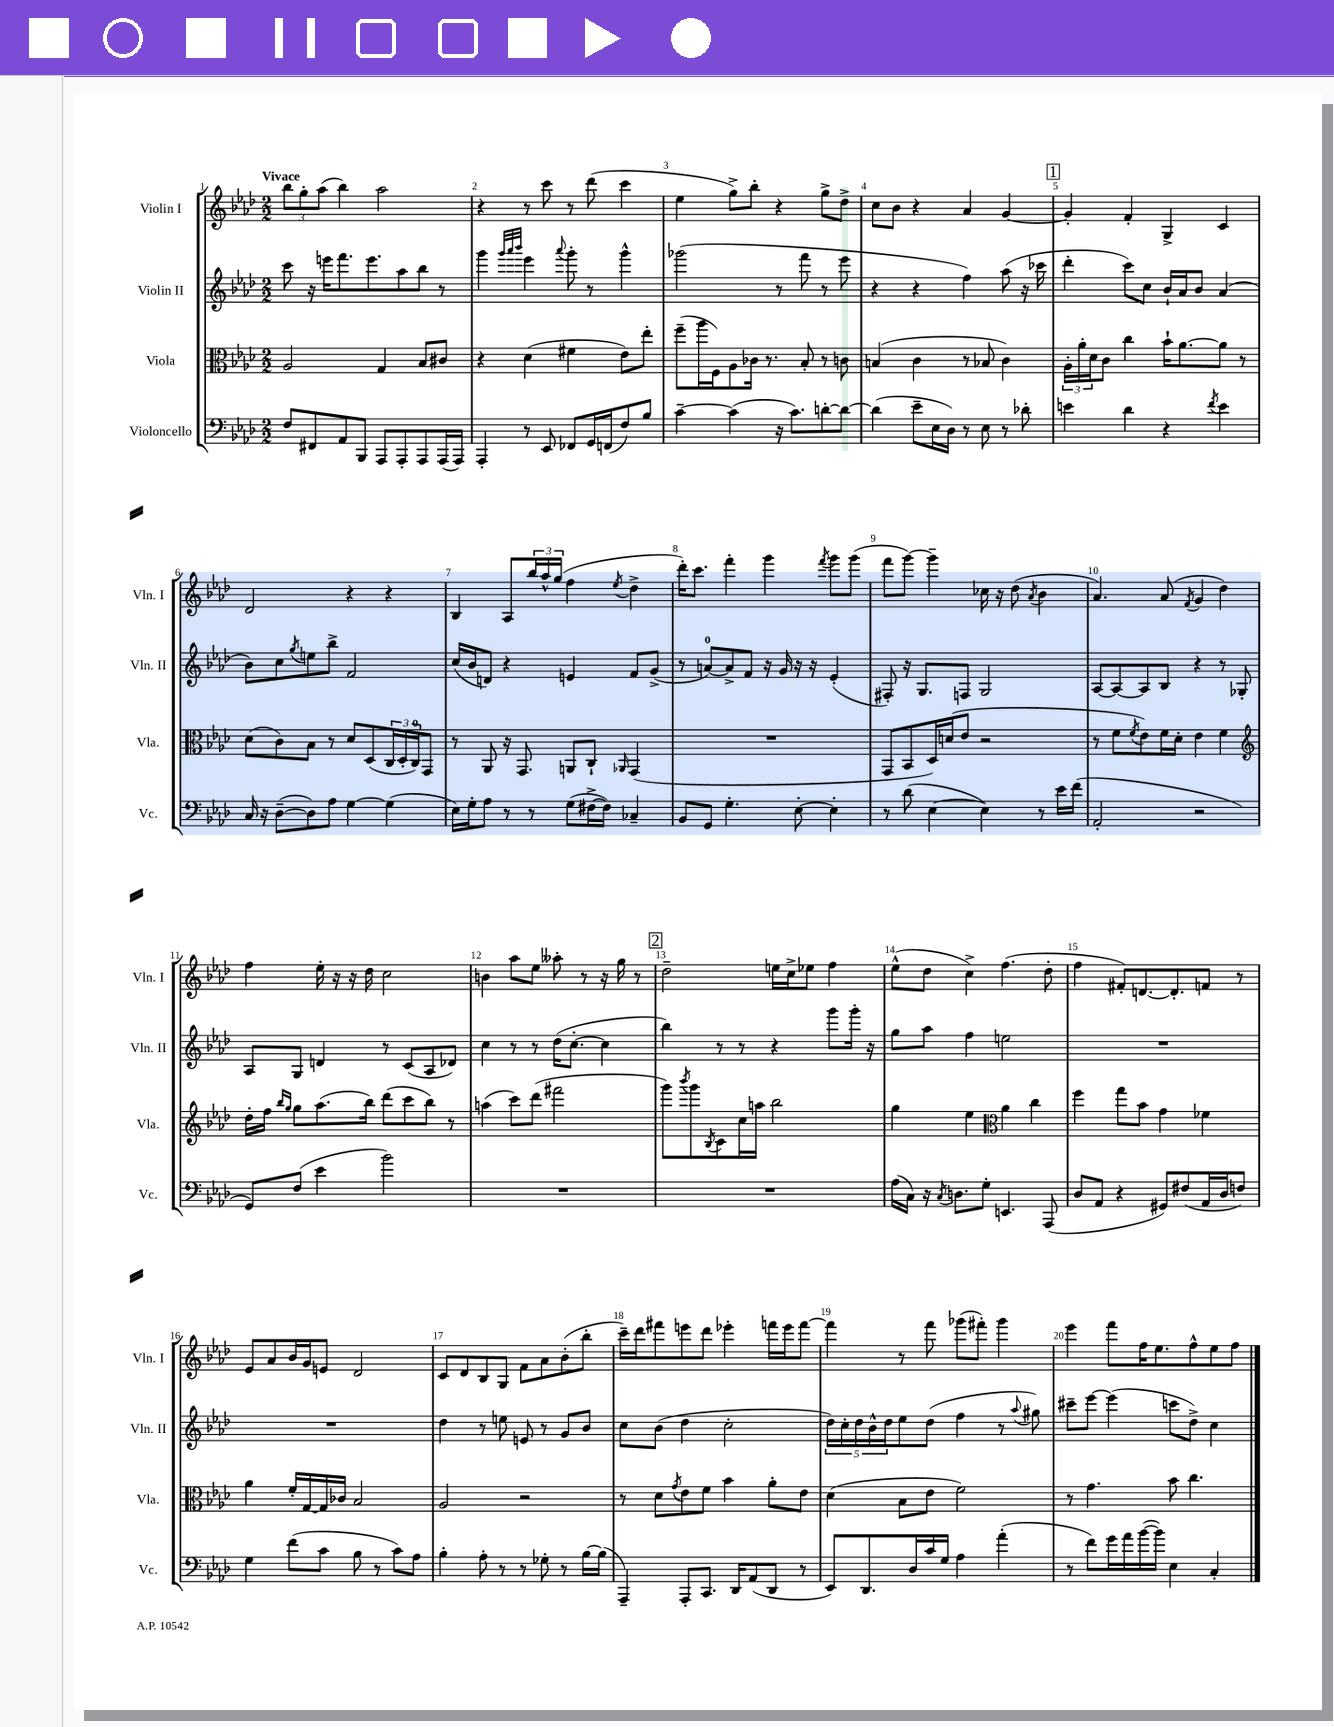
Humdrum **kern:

**kern	**kern	**kern	**kern
*staff4	*staff3	*staff2	*staff1
*clefF4	*clefC3	*clefG2	*clefG2
*k[b-e-a-d-]	*k[b-e-a-d-]	*k[b-e-a-d-]	*k[b-e-a-d-]
*M2/2	*M2/2	*M2/2	*M2/2
8F	2A-	8ccc	12bb-
.	.	.	12gg'
8FF#	.	16r	.
.	.	.	(12aa-
.	.	16eee	.
8AA-	.	8.fff	4bb-)
8BBB-	.	.	.
.	.	8.eee	.
8AAA-	4G	.	2aa-
8AAA-'	.	8aa-	.
8AAA-	8B-	8bb-	.
(16AAA-	8c#	8r	.
16AAA-)	.	.	.
=	=	=	=
4AAA-'	4r	4ggg	4r
.	.	32qqggg	.
.	.	32qqaaa-	.
.	.	32qqbbb-	.
8r	(4d-	4eee-	8r
8EE-	.	.	8ccc
.	.	8qqaaa-	.
8FF-	4f#	8ggg'	8r
16GG	.	8r	(8ddd-
(16FF	.	.	.
8F)	8e-)	4ggg^^	4ccc
8B-	8ee-'	.	.
=	=	=	=
[4c~	(8ff~	(2ggg-	4ee-
.	16aa-	.	.
.	16F)	.	.
(4c]	8A-	.	8gg^)
.	16c-	.	8bb-'
.	8.r	.	.
16r	.	8r	4r
8.c)	.	.	.
.	8B-'	8fff	.
[8d'	8r	8r	8gg^
8d_	8c	8eee-	8dd-^
=	=	=	=
(4d]	(4B	4r	8cc
.	.	.	8b-
8e-~	4c	4r	4r
16E-	.	.	.
16D-)	.	.	.
8r	8r	4ff)	4a-
8E-	8B-	.	.
8r	4c)	(8aa-	[4g
8d-'	.	16r	.
.	.	16ccc-	.
=	=	=	=
4e	24A-'	4ddd-'	4g']
.	24a-'	.	.
.	24d-	.	.
.	8c	.	.
4d-	4cc	8ccc)	4f'
.	.	8cc	.
4r	16b-`	16b-`	4G^
.	[8.a-	16a-	.
.	.	8b-	.
8qf	.	.	.
4e	8a-]	(4a-	4c
.	8r	.	.
=	=	=	=
16C	(8d-	8b-)	2d-
16r	.	.	.
([8D-~	8c)	8cc	.
.	.	8qgg	.
8D-])	8B-	8ee	.
8A-	8r	8bb-^	.
[4G	8d-	2f	4r
.	(8D-	.	.
(4G]	24C	.	4r
.	24D-'	.	.
.	24C)	.	.
.	8GG	.	.
=	=	=	=
16E-)	8r	(16cc	4B-
16G'	.	16b-	.
8A-	8AA-	8d)	.
8r	16r	4r	8A-
.	8.GG	.	.
8r	.	.	24bb-
.	.	.	24aa-^^
.	.	.	(24gg
(8G	8AA	4e	4ff
[16F#^	8C`	.	.
16F#])	.	.	.
.	16qqAA-	.	8qee-
4C-~	(4GG	8f	4dd-^
.	.	(8g^	.
=	=	=	=
8BB-	1r	8r	16ddd-')
.	.	.	8.ccc
8GG	.	[8a)	.
4.G'	.	8a^]	4fff'
.	.	8f	.
.	.	16r	4ggg
.	.	16g	.
[8E-'	.	16r	.
.	.	16r	.
.	.	.	8qfff
4E-']	.	(4e-'	8ggg
.	.	.	(8ggg
=	=	=	=
8r	8GG	8F#')	8fff
(8d-	8BB-	16r	[8ggg)
.	.	8.G	.
[4E-	16D-)	.	4ggg~]
.	(16d	.	.
.	8e-	8F	.
4E-])	2r	2G	16cc-
.	.	.	16r
.	.	.	(8dd-
.	.	.	8qa-
8r	.	.	4b-
16e-	.	.	.
(16f	.	.	.
=	=	=	=
2AA-'	8r	[8A-	4.a-)
.	8f	8A-_	.
.	8qf	.	.
.	8e-)	8A-]	.
.	16f	8B-	(8a-
.	16d-'	.	.
.	.	.	8qf
2r	4e-	4r	4g
.	4f	8r	4dd-)
.	.	8G-'	.
=	=	=	=
*	*clefG2	*	*
8GG)	16dd-'	8A-	4ff
.	16ff	.	.
.	16qqbb-	.	.
.	16qqgg	.	.
(8F	8gg	8G	.
4e-	(8.aa-	4d	16ee-'
.	.	.	16r
.	.	.	16r
.	16bb-)	.	16dd-
2b-)	(8ddd-	8r	2cc
.	8ccc	(8c	.
.	8bb-)	8A-	.
.	8r	8d-)	.
=	=	=	=
1r	(4aa	4cc	4b
.	8ccc)	8r	8aa-
.	(8ddd-	8r	8ee-
.	2fff#	(16dd-	8aa--'
.	.	[8.cc'	.
.	.	.	8r
.	.	4cc]	16r
.	.	.	16gg
.	.	.	8r
=	=	=	=
1r	8ggg)	4bb-)	2dd-~
.	8qbbb-	.	.
.	8ggg	.	.
.	8qB-	.	.
.	8c	8r	.
.	16cc	8r	.
.	16aa	.	.
.	2bb-	4r	16ee
.	.	.	16cc^
.	.	.	8ee-
.	.	8ggg	4ff
.	.	16ggg'	.
.	.	16r	.
=	=	=	=
(16A-	4gg	8gg	(8ee-^^
16C)	.	.	.
16r	.	8aa-	8dd-
8qC	.	.	.
8.D	.	.	.
.	4ee-	4ff	4cc^)
8G'	.	.	.
*	*clefC3	*	*
4.EE	4a-	2ee	(4.ff
.	4cc	.	.
(8AAA-	.	.	8dd-'
=	=	=	=
8D-	4ff	1r	4ff
8AA-	.	.	.
4r	8gg	.	8f#')
.	8b-	.	[8.d
8GG#)	4g	.	.
.	.	.	8.d']
(8F#	.	.	.
16AA-	4f-	.	8f
16D-	.	.	.
8F)	.	.	8r
=	=	=	=
4G	4a-	1r	8e-
.	.	.	8a-
(8f	16f'	.	16b-
.	[16G	.	16g
8c	16G]	.	8e
.	16c-	.	.
8B-	2B-	.	2d-
8r	.	.	.
8c)	.	.	.
8A-	.	.	.
=	=	=	=
4B-'	2A-	4dd-	8c
.	.	.	8d-
8A-'	.	8r	8B-
8r	.	8ee	8G
8r	2r	8e	8f
8G-'	.	8r	8a-
8r	.	8g	(8b-'
[16B-	.	8b-	8bb-'
(16B-]	.	.	.
=	=	=	=
4AAA-~)	8r	8cc	16ccc~)
.	.	.	16ddd-
.	8d-	(8b-	8fff#
.	8qg	.	.
8AAA-'	8e-	4dd-	8eee
8.CC	8f	.	8ddd-
.	4b-	2cc'	4eee-'
16DD-	.	.	.
(8AA-	.	.	.
8DD-	8a-'	.	16fff
.	.	.	16eee-
8r	8e-	.	[8fff
=	=	=	=
8EE-)	(4d-	20dd-)	4fff]
.	.	20cc'	.
.	.	20dd-	.
8.DD-	.	.	.
.	.	20b-^^	.
.	.	20dd-	.
.	8B-	8ee-	8r
16D-	.	.	.
16c	8e-	(8dd-	8fff
16G	.	.	.
4A-	2f)	4ff	(8ggg-
.	.	.	8fff#')
(4a-'	.	8r	4ggg-
.	.	8qqaa-	.
.	.	8gg#)	.
=	=	=	=
8r	8r	8ccc#~	4eee-
8f)	4.g	[8eee-	.
16g	.	(4eee-]	8fff
16a-	.	.	.
([16b-	.	.	16ff
16b-])	.	.	8.ee-
4E-	8b-	8ccc	.
.	4.cc	8dd-^)	8ff^^
4C'	.	4cc	8ee-
.	.	.	8ff
==	==	==	==
*-	*-	*-	*-
